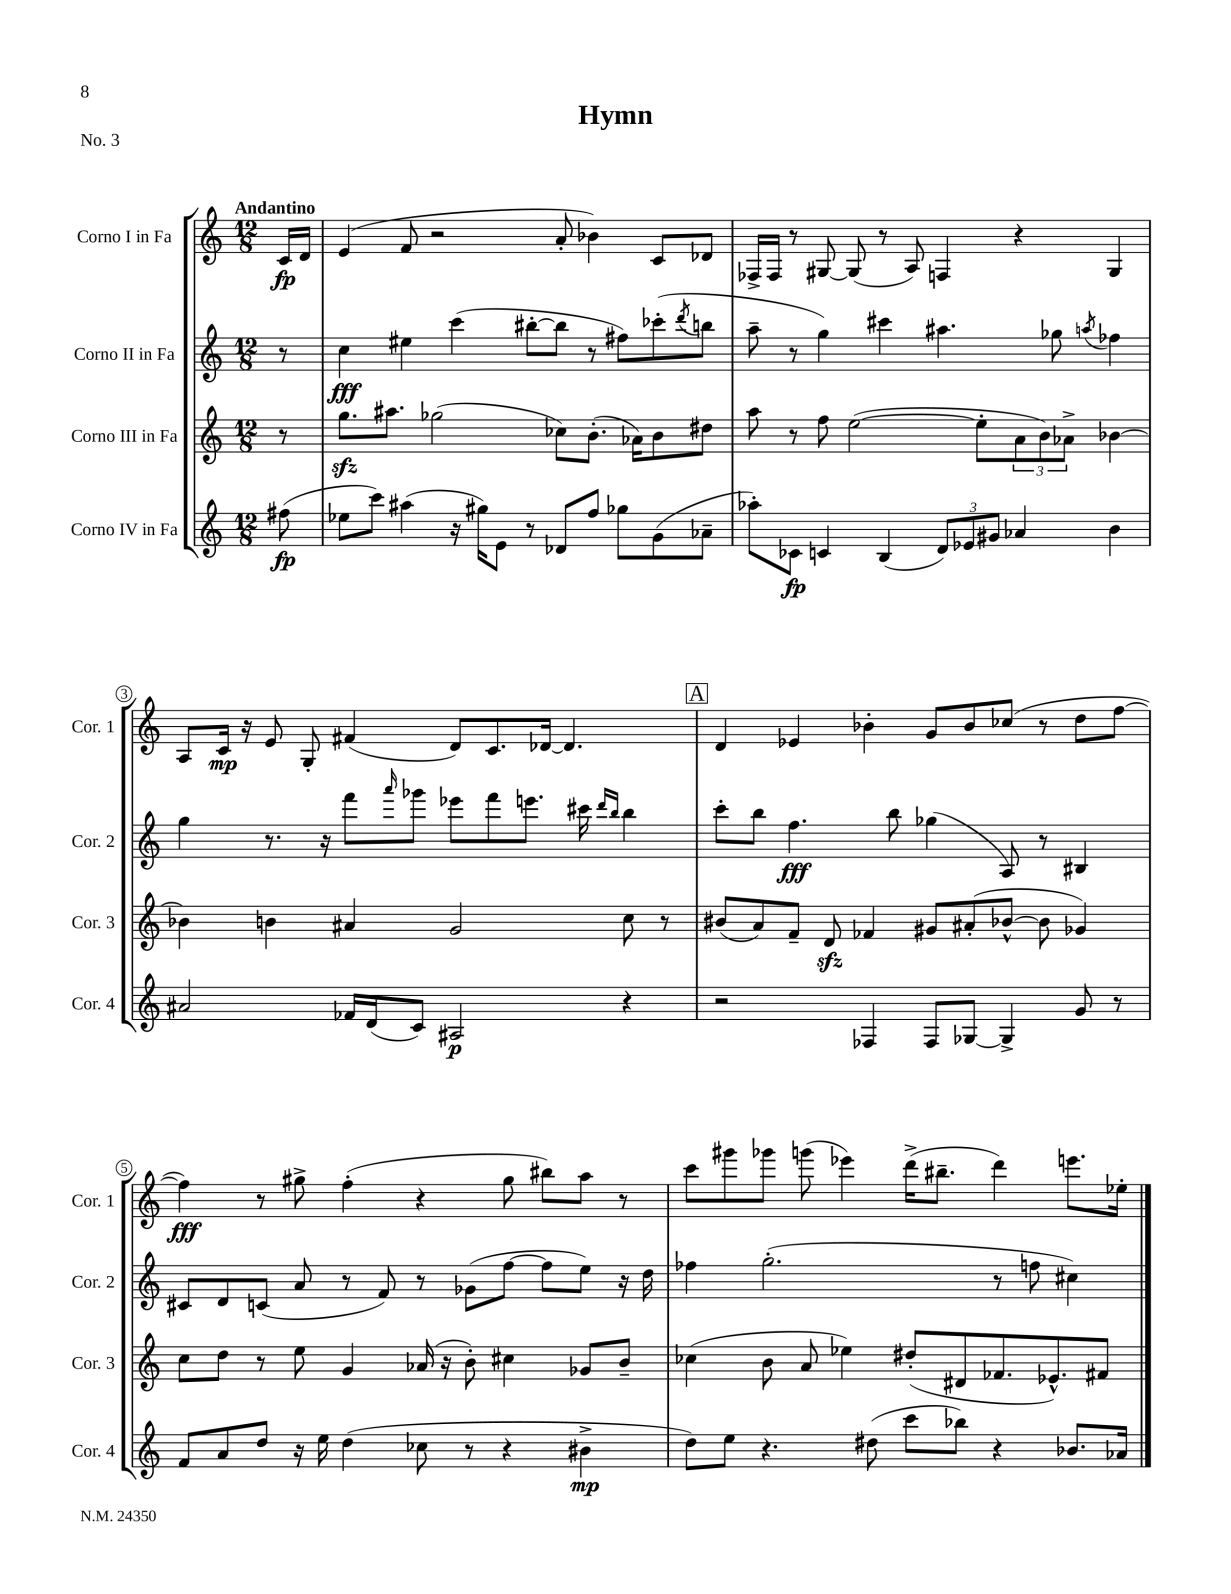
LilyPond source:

\header { title = "Hymn" piece = "No. 3" }
<<
\new StaffGroup <<
\new Staff = "s0" \with { instrumentName = "Corno I in Fa" shortInstrumentName = "Cor. 1" } {
    \clef treble \key c \major \numericTimeSignature \time 12/8 \partial 8 \tempo "Andantino"
    c'16\fp d'16 |
    e'4( f'8 r2 a'8-. bes'4) c'8 des'8 |
    fes16-> fes16 r8 gis8~ gis8( r8 a8) f4 r4 gis4 |
    a8 c'16\mp r16 e'8 g8-. fis'4( d'8) c'8. des'16~ des'4. |
    \mark \markup { \box "A" } d'4 ees'4 bes'4-. g'8 bes'8 ces''8( r8 d''8 f''8~ |
    f''4\fff) r8 gis''8-> f''4-.( r4 gis''8 bis''8) a''8 r8 |
    c'''8 gis'''8 ges'''8 g'''8( ees'''4) d'''16->( bis''8.-- d'''4) e'''8. ees''16-. \bar "|." |
}
\new Staff = "s1" \with { instrumentName = "Corno II in Fa" shortInstrumentName = "Cor. 2" } {
    \clef treble \key c \major \numericTimeSignature \time 12/8 \partial 8
    r8 |
    c''4\fff eis''4 c'''4( bis''8~-. bis''8 r8 fis''8) ces'''8-.( \acciaccatura { d'''8 } b''8 |
    a''8-- r8 g''4) cis'''4 ais''4. ges''8 \acciaccatura { a''8 } fes''4 |
    g''4 r8. r16 f'''8 \grace { a'''16 } ges'''8 ees'''8 f'''8 e'''8. cis'''16 \grace { d'''16 b''16 } b''4 |
    \mark \markup { \box "A" } c'''8-. b''8 f''4.\fff b''8 ges''4( a8) r8 bis4 |
    cis'8 d'8 c'8( a'8 r8 f'8) r8 ges'8( f''8~ f''8 e''8) r16 d''16 |
    fes''4 g''2.-.( r8 f''8 cis''4) \bar "|." |
}
\new Staff = "s2" \with { instrumentName = "Corno III in Fa" shortInstrumentName = "Cor. 3" } {
    \clef treble \key c \major \numericTimeSignature \time 12/8 \partial 8
    r8 |
    g''8.\sfz ais''8. ges''2( ces''8) b'8.-.( aes'16) b'8 dis''8 |
    a''8 r8 f''8 e''2~( e''8-. \tuplet 3/2 { a'8 b'8) aes'8-> } bes'4~ |
    bes'4 b'4 ais'4 g'2 c''8 r8 |
    \mark \markup { \box "A" } bis'8( a'8) f'8-- d'8\sfz fes'4 gis'8 ais'8-.( bes'8~-^ bes'8 ges'4) |
    c''8 d''8 r8 e''8 g'4 aes'16( r16 b'8-.) cis''4 ges'8 b'8-- |
    ces''4( b'8 a'8 ees''4) dis''8-.( dis'8 fes'8. ees'8.-^) fis'8 \bar "|." |
}
\new Staff = "s3" \with { instrumentName = "Corno IV in Fa" shortInstrumentName = "Cor. 4" } {
    \clef treble \key c \major \numericTimeSignature \time 12/8 \partial 8
    fis''8\fp( |
    ees''8 c'''8) ais''4( r16 gis''16) e'8 r8 des'8 f''8 ges''8 g'8( aes'8-- |
    aes''8-.) ces'8\fp c'4 b4( \tuplet 3/2 { d'8) ees'8 gis'8 } aes'4 b'4 |
    ais'2 fes'16 d'16( c'8) ais2\p r4 |
    \mark \markup { \box "A" } r2 fes4 fes8 ges8~ ges4-> g'8 r8 |
    f'8 a'8 d''8 r16 e''16 d''4( ces''8 r8 r4 bis'4->\mp |
    d''8) e''8 r4. dis''8( c'''8 bes''8) r4 bes'8. aes'16 \bar "|." |
}
>>
>>
\layout { \context { \Score \override BarNumber.stencil = #(make-stencil-circler 0.1 0.3 ly:text-interface::print) } }
